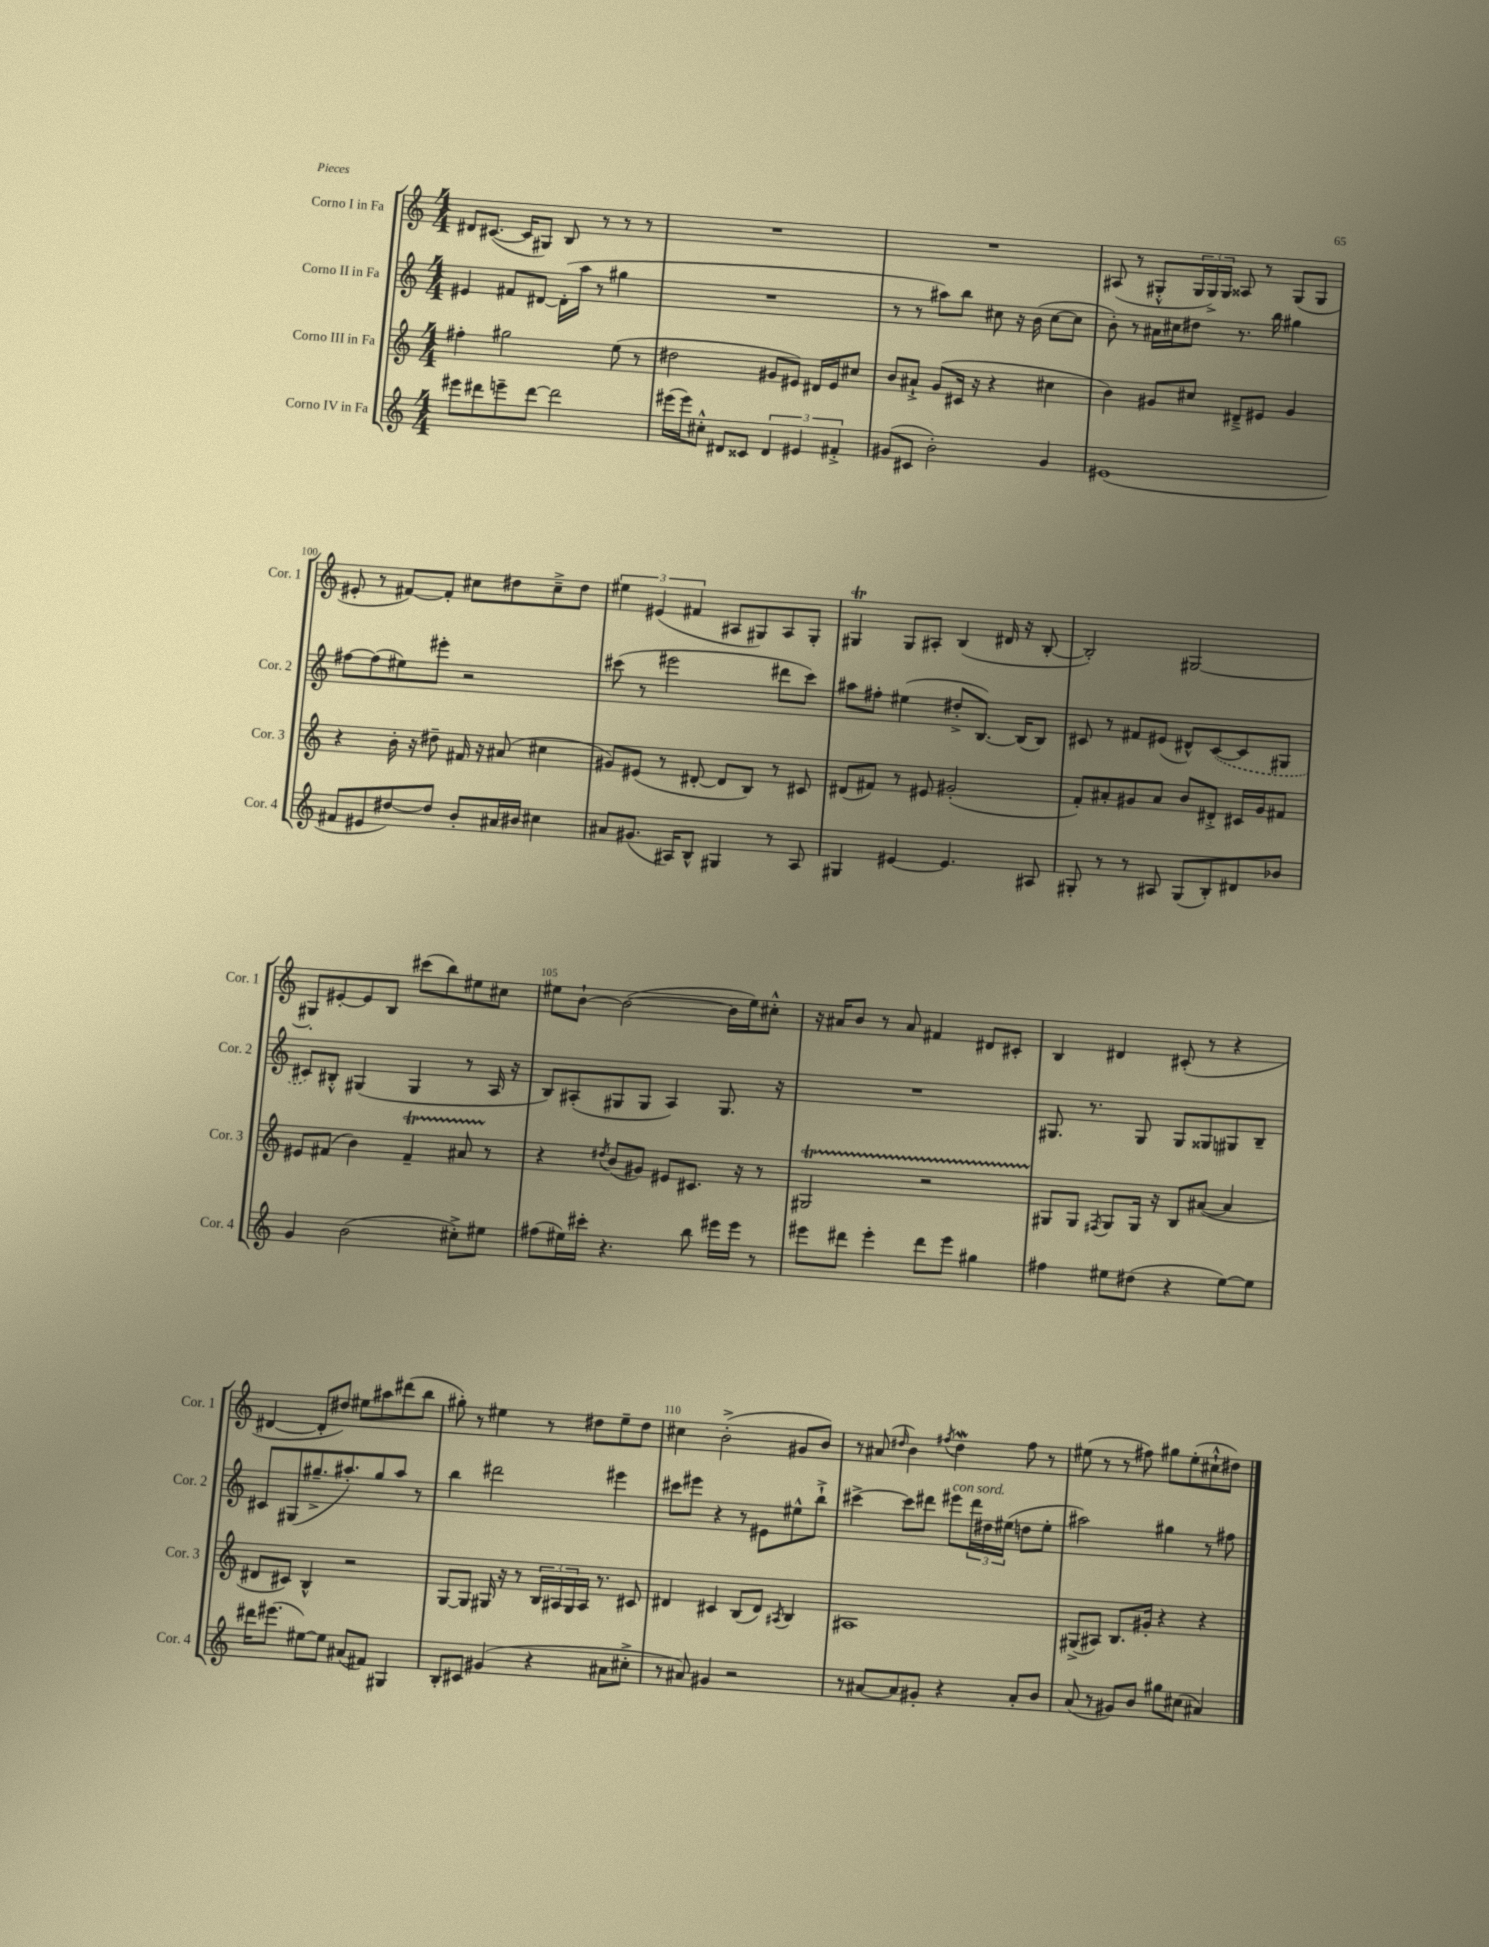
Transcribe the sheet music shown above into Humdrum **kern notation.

**kern	**kern	**kern	**kern
*staff4	*staff3	*staff2	*staff1
*clefG2	*clefG2	*clefG2	*clefG2
*k[]	*k[]	*k[]	*k[]
*M4/4	*M4/4	*M4/4	*M4/4
8eee#\L	4ff#'\	4e#/	8d#/L
8ddd#\	.	.	([8.c#/J
8eee~\	2gg#\	8f#/L	.
.	.	.	16c#/]LK
[8ddd#\J	.	[8d#/J	8G#/J)
2ddd#\]	.	(16d#'\]LL	8B/
.	.	16aa\JJ	.
.	.	8r	8r
.	(8ee\	4gg#\	8r
.	8r	.	8r
=	=	=	=
(16eee#\LL	2dd#\	1r	1r
16eee#\J)	.	.	.
8cc#'^^\J	.	.	.
8d#/L	.	.	.
8c##/J	.	.	.
6d#/	8g#/L	.	.
.	8e#/J)	.	.
6e#/	.	.	.
.	16d#/LL	.	.
.	16e#/J	.	.
6f#'^/	.	.	.
.	8cc#/J	.	.
=	=	=	=
(8g#/L	8b/L	8r	1r
8c#/J	8a#`^/J	8r	.
2b'\)	(8g/L	8aa#\L)	.
.	16c#/Jk	8bb\J	.
.	16r	.	.
.	4r	8cc#\	.
.	.	16r	.
.	.	(16b\	.
4g#/	4cc#\	[8cc#\L	.
.	.	8cc#\]J	.
=	=	=	=
(1e#	4b\)	8b'\)	(8A#/
.	.	8r	8r
.	8g#/L	16a#\LL	8G#'^^/L
.	.	16cc#\J	.
.	8cc#/J	8dd#\J	24G#/L
.	.	.	24G#^/)
.	.	.	24G#/JJ
.	8d#~^/L	8.r	8A##/
.	8e#/J	.	8r
.	.	16bb\	.
.	4g#/	4gg#\	(8G#/L
.	.	.	8G#/J
=	=	=	=
8f#/L	4r	[8ff#\L	8e#'/
8e#/	.	(8ff#\]	8r
[8dd#/)	16b'\	8ee#\)	[8f#/L)
.	16r	.	.
8dd#/]J	8dd#~\	8eee#'\J	8f#'/]J
8b'/L	16f#/	2r	8cc#\L
.	16r	.	.
16a#/L	(8a#/	.	8dd#\
16b#/JJ	.	.	.
4cc#\	4cc#\	.	8cc#~^\
.	.	.	8dd#\J
=	=	=	=
8a#/L	8g#/L)	(8ccc#\	6ee#\
(8.g#/J	(8e#/J	8r	.
.	.	.	(6e#/
.	8r	2eee#\	.
16A#/LK)	.	.	.
.	.	.	6f#/
8B^^/J	[8d#'/	.	.
4G#/	8d#/]L	.	8A#/L
.	8B/J)	.	8G#/)
8r	8r	8ddd#\L	8A#/
8A#/	8c#/	8ccc#\J)	8G#'/J
=	=	=	=
4G#/	(8d#/L	8aa#\L	4G#/
.	8f#/J)	8ff#'\J	.
[4e#/	8r	(4ee#\	8G#/L
.	8e#/	.	8A#'/J
4.e#/]	(2g#'/	8dd#'^/L	(4B/
.	.	[8.B/J)	.
.	.	.	16d#/
.	.	(16B/]LK	16r
8A#/	.	8B/J)	[8B'/
=	=	=	=
8G#'/	8f'/L)	8c#/	2B'/])
8r	8a#'/	8r	.
8r	8g#/	8f#/L	.
8A#/	8a#/J	(8e#/J	.
(8G#/L	8b/L	8d#^^/L)	[2G#/
8B'/)	8d#'^/J	([8c#/	.
8d#/	16c#/LL	8c#/]	.
.	16g#/J	.	.
8b-/J	8f#/J	8G#/J	.
=	=	=	=
4g/	8e#/L	8c#/L)	8G#'/]L
.	(8f#/J	8B#'^^/J	[8e#'/
(2b\	4b\)	(4G#/	8e#/]
.	.	.	8B/J
.	4f#~/	4G#/	(8ccc#\L
.	.	.	8bb\)
8cc#'^\L)	8a#/	8r	8ee#\
8ee#\J	8r	16A/	8cc#\J
.	.	16r	.
=	=	=	=
(8ff#\L	4r	8B/L)	8ee#\L
16ee#\L)	.	(8A#'/	[8b`\J
16ccc#'\JJ	.	.	.
.	8qdd#/	.	.
4.r	(8b/L	8G#/	(2b\_
.	8g#/J)	8G#/J	.
.	8e#/L	4A#/)	.
8bb\	8.c#/J	.	.
16eee#\LL	.	8.G#/	16b\]LL
16eee#\JJ	16r	.	16ee#\J)
8r	8r	.	8cc#'^^\J
.	.	16r	.
=	=	=	=
8eee#\L	2G#/	1r	16r
.	.	.	16a#/LK
8ddd#\J	.	.	8b/J
4eee#'\	.	.	8r
.	.	.	8a#/
8ddd#\L	2r	.	4f#/
8eee#\J	.	.	.
4gg#\	.	.	8d#/L
.	.	.	8c#'/J
=	=	=	=
4ff#\	8G#/L	8.G#/	4B/
.	8G#/J	.	.
.	.	8.r	.
.	8qF#/	.	.
8ee#\L	8G#/L	.	4d#/
(8dd#\J	16G#/Jk	8G#/	.
.	16r	.	.
4r	8B/L	8G#/L	(8c#'/
.	([8a#/J	8G##/	8r
[8ee#\L)	4a#/]	8G#/	4r
8ee#\]J	.	8B~/J	.
=	=	=	=
16ddd#\LK	8d#/L	8c#/L	[4d#/
(8.eee#\J	.	.	.
.	8c#/J)	(8G#/	.
[8ee#\L)	4B^^/	8.gg#~^/	8d#'/]L
8ee#\]J	.	.	8dd#/J)
.	.	8.aa#'/)	.
(8a#/L	2r	.	8ee#\L
8f#/J)	.	8gg#/	8aa#\
4G#/	.	8aa#/J	(8ddd#\
.	.	8r	8bb\J
=	=	=	=
8B'/L	[8G/L	4bb\	8gg#'\)
8c#/J	8G/]J	.	8r
(4g#/	16G#/	2ddd#\	4ee#\
.	16r	.	.
.	8r	.	.
4r	24B/LL	.	8r
.	24A#/	.	.
.	24G#/	.	.
.	16A#/JJ	.	8dd#\L
.	8.r	.	.
8a#\L	.	4eee#\	8ee#~\
8cc#'^\J	8c#/	.	8dd#\J
=	=	=	=
8r	4d#/	8ccc#\L	4cc#\
8a#/)	.	8eee#\J	.
4g#/	4c#/	4r	(2b'^\
2r	(8B/L	8r	.
.	8d#/J)	8e#\L	.
.	8qA#/	.	.
.	4B/	8ee#^^\	8g#/L
.	.	8bb`^\J	8b/J)
=	=	=	=
8r	1A#	[4ccc#^\	8r
[8a#/L	.	.	(8a#/
.	.	.	16qqdd#/
8a#/]	.	8ccc#\]L	4b\)
8g#'/J	.	8ddd#\J	.
.	.	.	8qff#/
4r	.	8eee#\L	4dd#\
.	.	24ddd#\L	.
.	.	24dd#\	.
.	.	(24ee#\JJ	.
8a#'/L	.	8dd\L	8ff#\
8b/J	.	8ee#'\J	8r
=	=	=	=
(8a/	(8G#^/L	2aa#\)	(8ee#\
8r	8A#/J)	.	8r
8g#/L)	8.B/L	.	8r
8b/J	.	.	8ff#\)
.	16g#'/Jk	.	.
8gg#\L	4r	4gg#\	8gg#\L
(8cc#\J	.	.	(8ee#'\
4a#/)	4r	8r	8cc#`^^\
.	.	8ff#\	8dd#\J)
==	==	==	==
*-	*-	*-	*-
